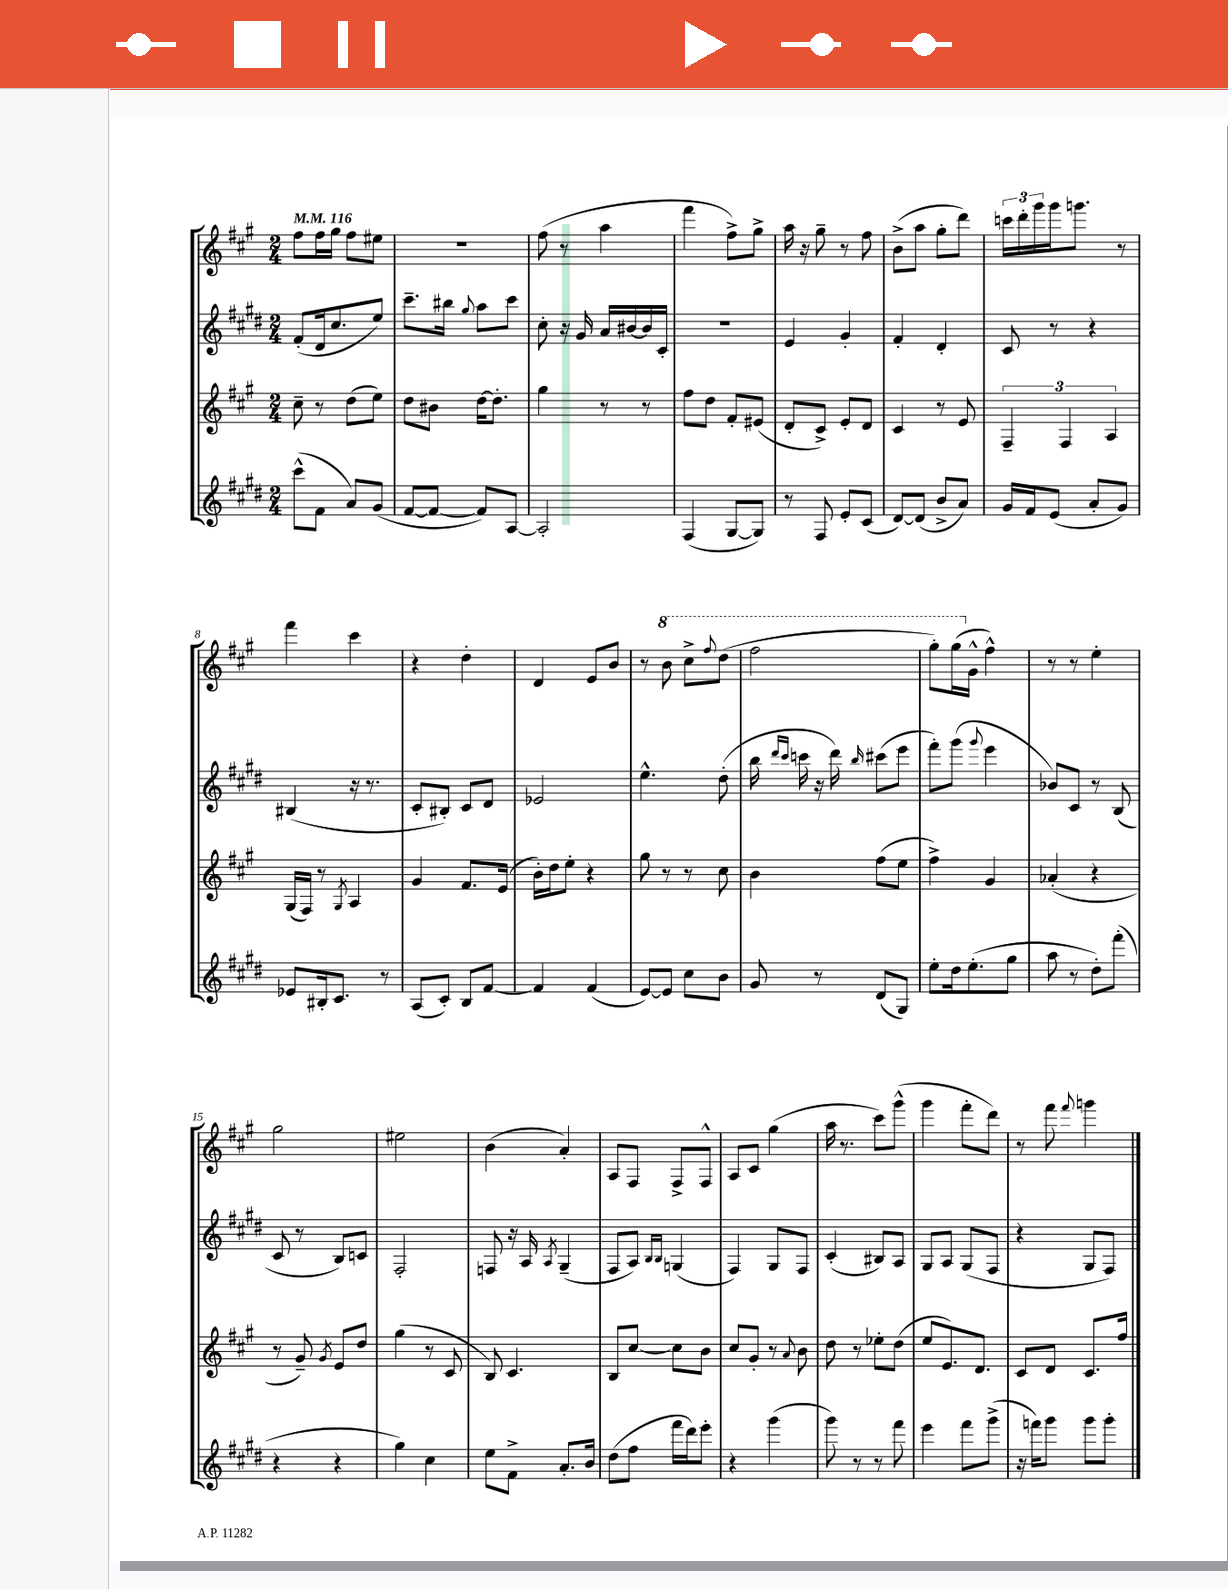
<<
\new StaffGroup <<
\new Staff = "s0" {
    \clef treble \key a \major \numericTimeSignature \time 2/4 \tempo 4 = 116
    fis''8 fis''16 gis''16 fis''8 eis''8 |
    R2 |
    fis''8( r8 a''4 |
    fis'''4 fis''8->) gis''8-> |
    a''16 r16 gis''8-- r8 fis''8 |
    b'8->( a''8 gis''8-. d'''8) |
    \tuplet 3/2 { c'''16 d'''16-. gis'''16 } gis'''16 g'''8. r8 |
    fis'''4 cis'''4 |
    r4 d''4-. |
    d'4 e'8 b'8 |
    r8 \ottava #1 b''8 cis'''8-> \appoggiatura { fis'''8 } d'''8( |
    fis'''2 |
    gis'''8-.) gis'''16( \ottava #0 gis'16-^ fis''4-^) |
    r8 r8 e''4-. |
    gis''2 |
    eis''2 |
    b'4( a'4-.) |
    a8 fis8 fis8-> fis8-^ |
    a8 cis'8 gis''4( |
    a''16 r8. cis'''8) gis'''8-^( |
    gis'''4 fis'''8-. d'''8) |
    r8 fis'''8 \appoggiatura { fis'''8 } g'''4 \bar "|." |
}
\new Staff = "s1" {
    \clef treble \key e \major \numericTimeSignature \time 2/4
    fis'8-.( dis'16 cis''8. e''8) |
    cis'''8.-- bis''16 \appoggiatura { gis''8 } a''8 cis'''8 |
    cis''8-. r16 gis'16 a'16 bis'16~ bis'16 cis'16-. |
    r2 |
    e'4 gis'4-. |
    fis'4-. dis'4-. |
    cis'8 r8 r4 |
    bis4( r16 r8. |
    cis'8-. bis8-.) cis'8 dis'8 |
    ees'2 |
    e''4.-^ dis''8-.( |
    b''16 \grace { dis'''16 cis'''16 } c'''16 r16 dis'''16) \grace { b''16 } cis'''8( e'''8 |
    fis'''8-.) gis'''8( \appoggiatura { gis'''8 } e'''4 |
    bes'8) cis'8 r8 b8( |
    cis'8 r8 b8) c'8 |
    fis2-. |
    f8 r16 a16 \acciaccatura { a8 } gis4--( |
    fis8 a8) \grace { b16 b16 } g4( |
    fis4) gis8 fis8 |
    cis'4-.( bis8) a8 |
    gis8 a8 gis8( fis8 |
    r4 gis8 fis8) \bar "|." |
}
\new Staff = "s2" {
    \clef treble \key a \major \numericTimeSignature \time 2/4
    cis''8-- r8 d''8( e''8) |
    d''8 bis'8 d''16~ d''8.-. |
    gis''4 r8 r8 |
    fis''8 d''8 fis'8-. eis'8( |
    d'8-. cis'8->) e'8-. d'8 |
    cis'4 r8 e'8 |
    \tuplet 3/2 { fis4-- fis4 a4 } |
    gis16( fis16) r8 \acciaccatura { gis8 } a4 |
    gis'4 fis'8. e'16( |
    b'16-.) d''16 e''8-. r4 |
    gis''8 r8 r8 cis''8 |
    b'4 fis''8( e''8 |
    fis''4->) gis'4 |
    aes'4-.( r4 |
    r8 gis'8--) \acciaccatura { gis'8 } e'8 d''8 |
    gis''4( r8 cis'8 |
    b8) cis'4. |
    b8 cis''8~ cis''8 b'8 |
    cis''8 gis'8-. r8 \appoggiatura { a'8 } b'8 |
    d''8 r8 ees''8-. d''8( |
    e''8 e'8.) d'8. |
    cis'8 d'8 cis'8. fis''16 \bar "|." |
}
\new Staff = "s3" {
    \clef treble \key e \major \numericTimeSignature \time 2/4
    cis'''8-^( fis'8 a'8) gis'8( |
    fis'8~ fis'8~ fis'8) a8~ |
    a2-. |
    fis4( gis8~ gis8) |
    r8 fis8 e'8-. cis'8( |
    dis'8~) dis'8( b'8-> a'8) |
    gis'16 fis'16 e'8( a'8-. gis'8) |
    ees'8 bis16-. cis'8. r8 |
    a8( cis'8-.) b8 fis'8~ |
    fis'4 fis'4( |
    e'8~) e'8 cis''8 b'8 |
    gis'8 r8 dis'8( gis8) |
    e''8-. dis''16 e''8.-.( gis''8 |
    a''8 r8 dis''8-.) fis'''8-.( |
    r4 r4 |
    gis''4) cis''4 |
    e''8 fis'8-> a'8.-. b'16 |
    dis''8( fis''8 fis'''16 dis'''16) e'''8-. |
    r4 gis'''4( |
    gis'''8) r8 r8 fis'''8 |
    e'''4 fis'''8 gis'''8->( |
    r16 f'''16) gis'''8 gis'''8 gis'''8-. \bar "|." |
}
>>
>>
